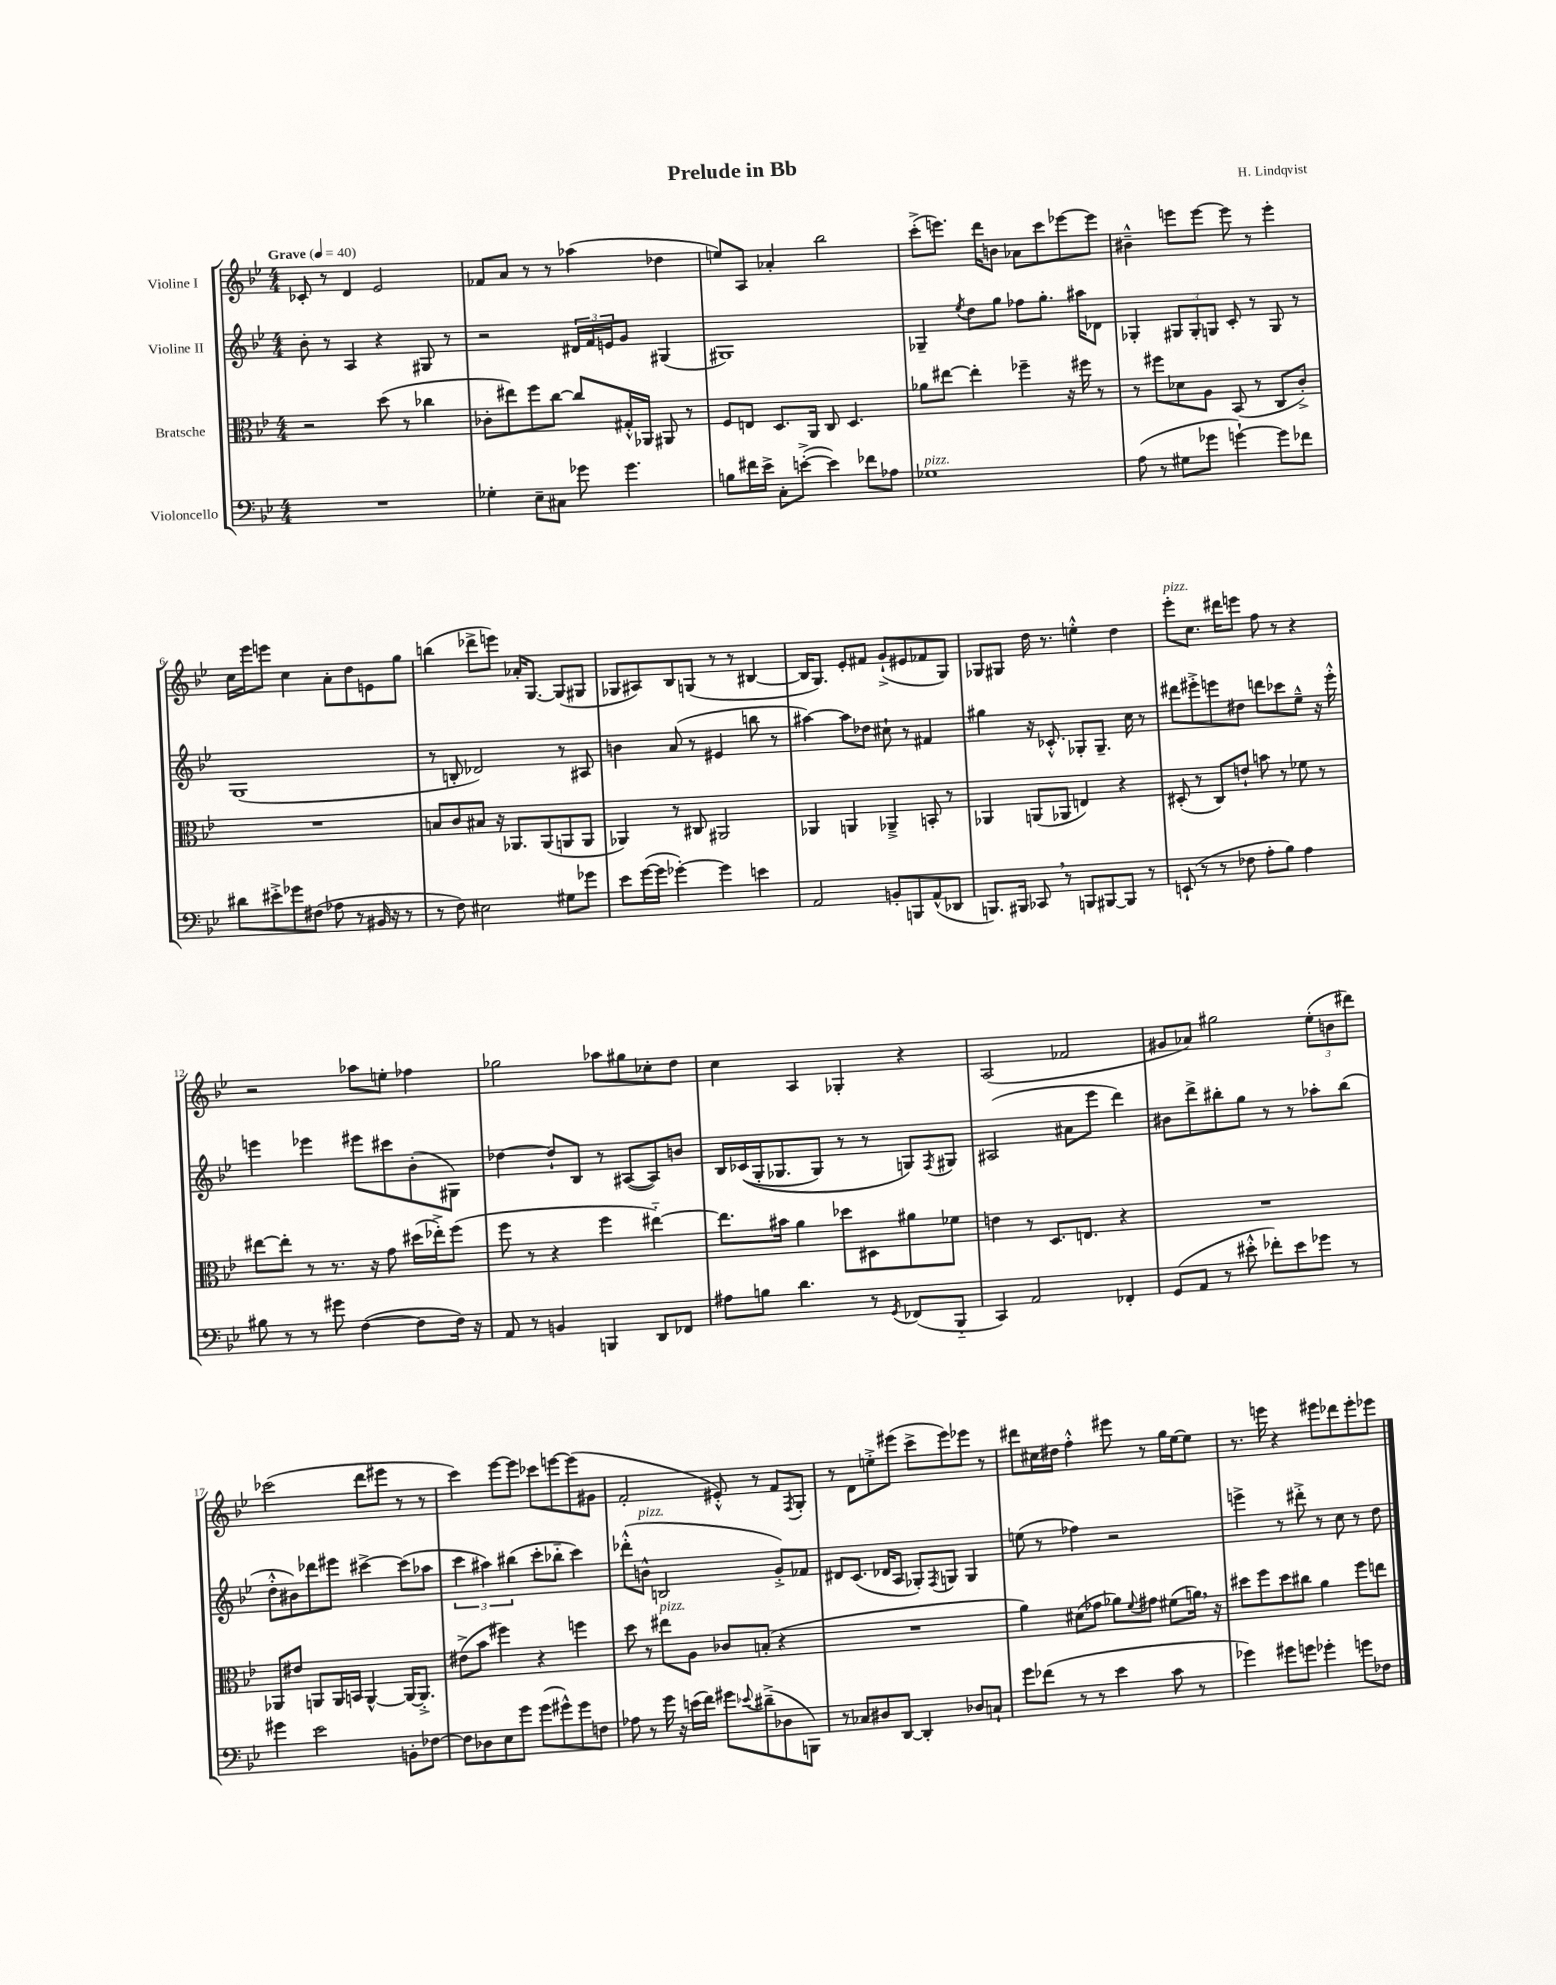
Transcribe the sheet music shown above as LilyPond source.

\header { title = "Prelude in Bb" composer = "H. Lindqvist" }
<<
\new StaffGroup <<
\new Staff = "s0" \with { instrumentName = "Violine I" } {
    \clef treble \key bes \major \numericTimeSignature \time 4/4 \tempo "Grave" 4 = 40
    ces'8-. r8 d'4 ees'2 |
    fes'8 a'8 r8 r8 aes''4( des''4 |
    e''8) a8 aes'4-. bes''2 |
    c'''8-.->( e'''8.) d'''16 b'8 aes'8 c'''8 ees'''8~ ees'''8 |
    bis'4---^ e'''8 e'''8~ e'''8 r8 e'''4-. |
    c''16 ees'''16 e'''8 c''4 a'8-. d''8 e'8 g''8 |
    b''4( des'''8-> e'''8) aes'16-. g8.~ g8( gis8 |
    ges8 ais8) bes8 g8( r8 r8 bis4~ |
    bis16 g8.) ees'8-. fis'8 g'8-!->( eis'8 fes'8 g8) |
    ges8 gis8 d''16 r8. e''4-.-^ d''4 |
    ees'''8-.^\markup { \italic "pizz." } c''8. dis'''16 e'''8 f''8 r8 r4 |
    r2 aes''8 e''8-. fes''4 |
    ges''2 aes''8 gis''8 ces''8-. d''8 |
    c''4 a4 ges4-. r4 |
    a2( fes'2 |
    gis'8 aes'8) gis''2 \tuplet 3/2 { ees''8-.( b'8 dis'''8) } |
    ces'''2( d'''8 eis'''8 r8 r8 |
    c'''4) ees'''8~ ees'''8 ces'''8 e'''8~ e'''8( gis'8 |
    f'2-. eis'8-.-^) r8 f'8 \acciaccatura { f8 } g8-. |
    r8 d'8 e''8-.-> eis'''8( c'''8-> eis'''8) ees'''8 r8 |
    dis'''8 cis''16 dis''16 f''4-.-^ eis'''8 r8 g''16 ees''16~ ees''8 |
    r8. e'''16 r4 eis'''8 des'''8 eis'''8-. ees'''8 \bar "|." |
}
\new Staff = "s1" \with { instrumentName = "Violine II" } {
    \clef treble \key bes \major \numericTimeSignature \time 4/4
    bes'8-. r8 a4 r4 gis8 r8 |
    r2 \tuplet 3/2 { dis'16 f'16 e'16 } g'8 gis4( |
    gis1) |
    ges4-- \acciaccatura { ees''8 } d''8 g''8 fes''8 g''8.-. ais''16 des'8 |
    ges4-. \tuplet 3/2 { gis8 gis8-. g8 } c'8-. r8 g8 r8 |
    g1( |
    r8 b8-. des'2) r8 ais8 |
    b'4 a'8( r8 eis'4 b''8 r8 |
    ais''4~) ais''8 des''8 cis''8-! r8 fis'4 |
    gis''4 r16 ces'8.-.-^ ges8-. ges8.-- c''16 r8 |
    dis'''8 eis'''8-.-> e'''8 dis''8 d'''8 ces'''8 ees''8---^ r16 e'''16-.-^ |
    e'''4 ees'''4 eis'''8 cis'''8 bes'8-.( gis8) |
    des''4~ des''8-! bes8 r8 ais8~( ais8) b'8 |
    bes16 ces'16(\( g16-. ges8. ges8) r8 r8 g8\) \acciaccatura { f8 } gis8 |
    ais2( ais'8 ees'''8 d'''4) |
    bis'8 d'''8-> bis''8-. g''8 r8 r8 aes''8-. bis''8( |
    d''8-.-^ bis'8) des'''8 eis'''8 cis'''4~-> cis'''8( aes''8 |
    \tuplet 3/2 { c'''4 ais''4) bis''4( } c'''8-. bes''8-_ c'''4) |
    des'''8-.-^( b'8-^^\markup { \italic "pizz." } b2 g'8-.->) fes'8 |
    dis'8 c'8.( des'16 a8 ges8-.) \acciaccatura { f8 } g8 g4 |
    e''8( r8 fes''4) r2 |
    e'''4-> r8 dis'''8-.-> r8 c''8 r8 d''8 \bar "|." |
}
\new Staff = "s2" \with { instrumentName = "Bratsche" } {
    \clef alto \key bes \major \numericTimeSignature \time 4/4
    r2 d''8( r8 ces''4 |
    ces'8-. eis''8) f''8 c''8~ c''8 gis16-.-^ aes,16 ais,8 r8 |
    f8 e8 d8. a,16 c8 d4. |
    aes'8 eis''8~ eis''4-. fes''4-- r16 fis''16 r8 |
    r8 fis''8 des'8 a8 bes,8( r8 c8 c'8-.->) |
    R1 |
    b8 c'8 bis8 r16 aes,8. aes,8( a,8 a,8 |
    aes,4) r8 cis8 ais,2 |
    aes,4 a,4 aes,4---> b,8-. r8 |
    aes,4 a,8( aes,8 e4) r4 |
    dis8-.( r8 c8) e'8-! b'8 r8 fes'8 r8 |
    eis''8~ eis''8-. r8 r8. r16 g'8 dis''16( ees''16-.->) f''8( |
    f''8 r8 r4 f''4 eis''4~-_) |
    eis''8. bis'16 a'4 des''8 dis8 ais'8 fes'8 |
    e'4 r8 d8. e8. r4 |
    R1 |
    aes,8 eis'8 a,8 a,16 b,16 a,4~-^ a,16~ a,8.-.-> |
    eis'8->( bes'8 fis''4) r4 f''4 |
    d''8 r8 eis''8^\markup { \italic "pizz." } a8 ces'8 b8-.( r4 |
    R1 |
    a'4) dis'8( ges'8 aes'8) \appoggiatura { f'8 } gis'8 fis'8( a'16) \breathe r16 |
    dis''8 f''8 dis''8 cis''8 a'4 f''8 e''8 \bar "|." |
}
\new Staff = "s3" \with { instrumentName = "Violoncello" } {
    \clef bass \key bes \major \numericTimeSignature \time 4/4
    R1 |
    ges4-. ees8-- cis8 ges'8 ges'4. |
    b8 fis'16 ees'16-> c8-. e'8~-.->( e'4) fes'8 aes8 |
    ges1^\markup { \italic "pizz." } |
    a8( r8 gis8 ges'8 g'4~-!) g'8 fes'8 |
    dis'8 eis'8-.-> ges'8 fis8( aes8 r8 bis,16 r16 r8 |
    r8 f8) eis2 gis8 ges'8 |
    ees'8 g'16~( g'16 ges'4~-.) ges'4 e'4 |
    a,2 b,8-. b,,8 a,8-^( des,8 |
    b,,8.) bis,,16 ces,8 \breathe r8 b,,8 bis,,8~ bis,,8 r8 |
    e,8-!( r8 r8 fes8 a8-. bes8) a4 |
    bis8 r8 r8 gis'8 f4~( f8 f16) r16 |
    a,8 r8 b,4 b,,4 d,8 fes,8 |
    ais8 b8 d'4. r8 \acciaccatura { g,8 } fes,8( bes,,8-_ |
    c,4) a,2 fes,4-. |
    g,8( a,8 r8 eis'8-.-^ fes'8-.) eis'8 ges'8 r8 |
    gis'4 ees'2 b,8-. fes8~ |
    fes8 des8 ees8 g'8 g'8( gis'8-^) gis'8 f8 |
    aes8 r8 g'16 r16 e'16( f'16) gis'8 \appoggiatura { ees'8 } dis'8--->( des8 b,,8) |
    r8 ces8 dis8 d,8~ d,4-. des8 c8-! |
    g'8 fes'8( r8 r8 ees'4 c'8 r8 |
    ges'4) gis'8 g'8 ges'4-. g'8 fes8 \bar "|." |
}
>>
>>
